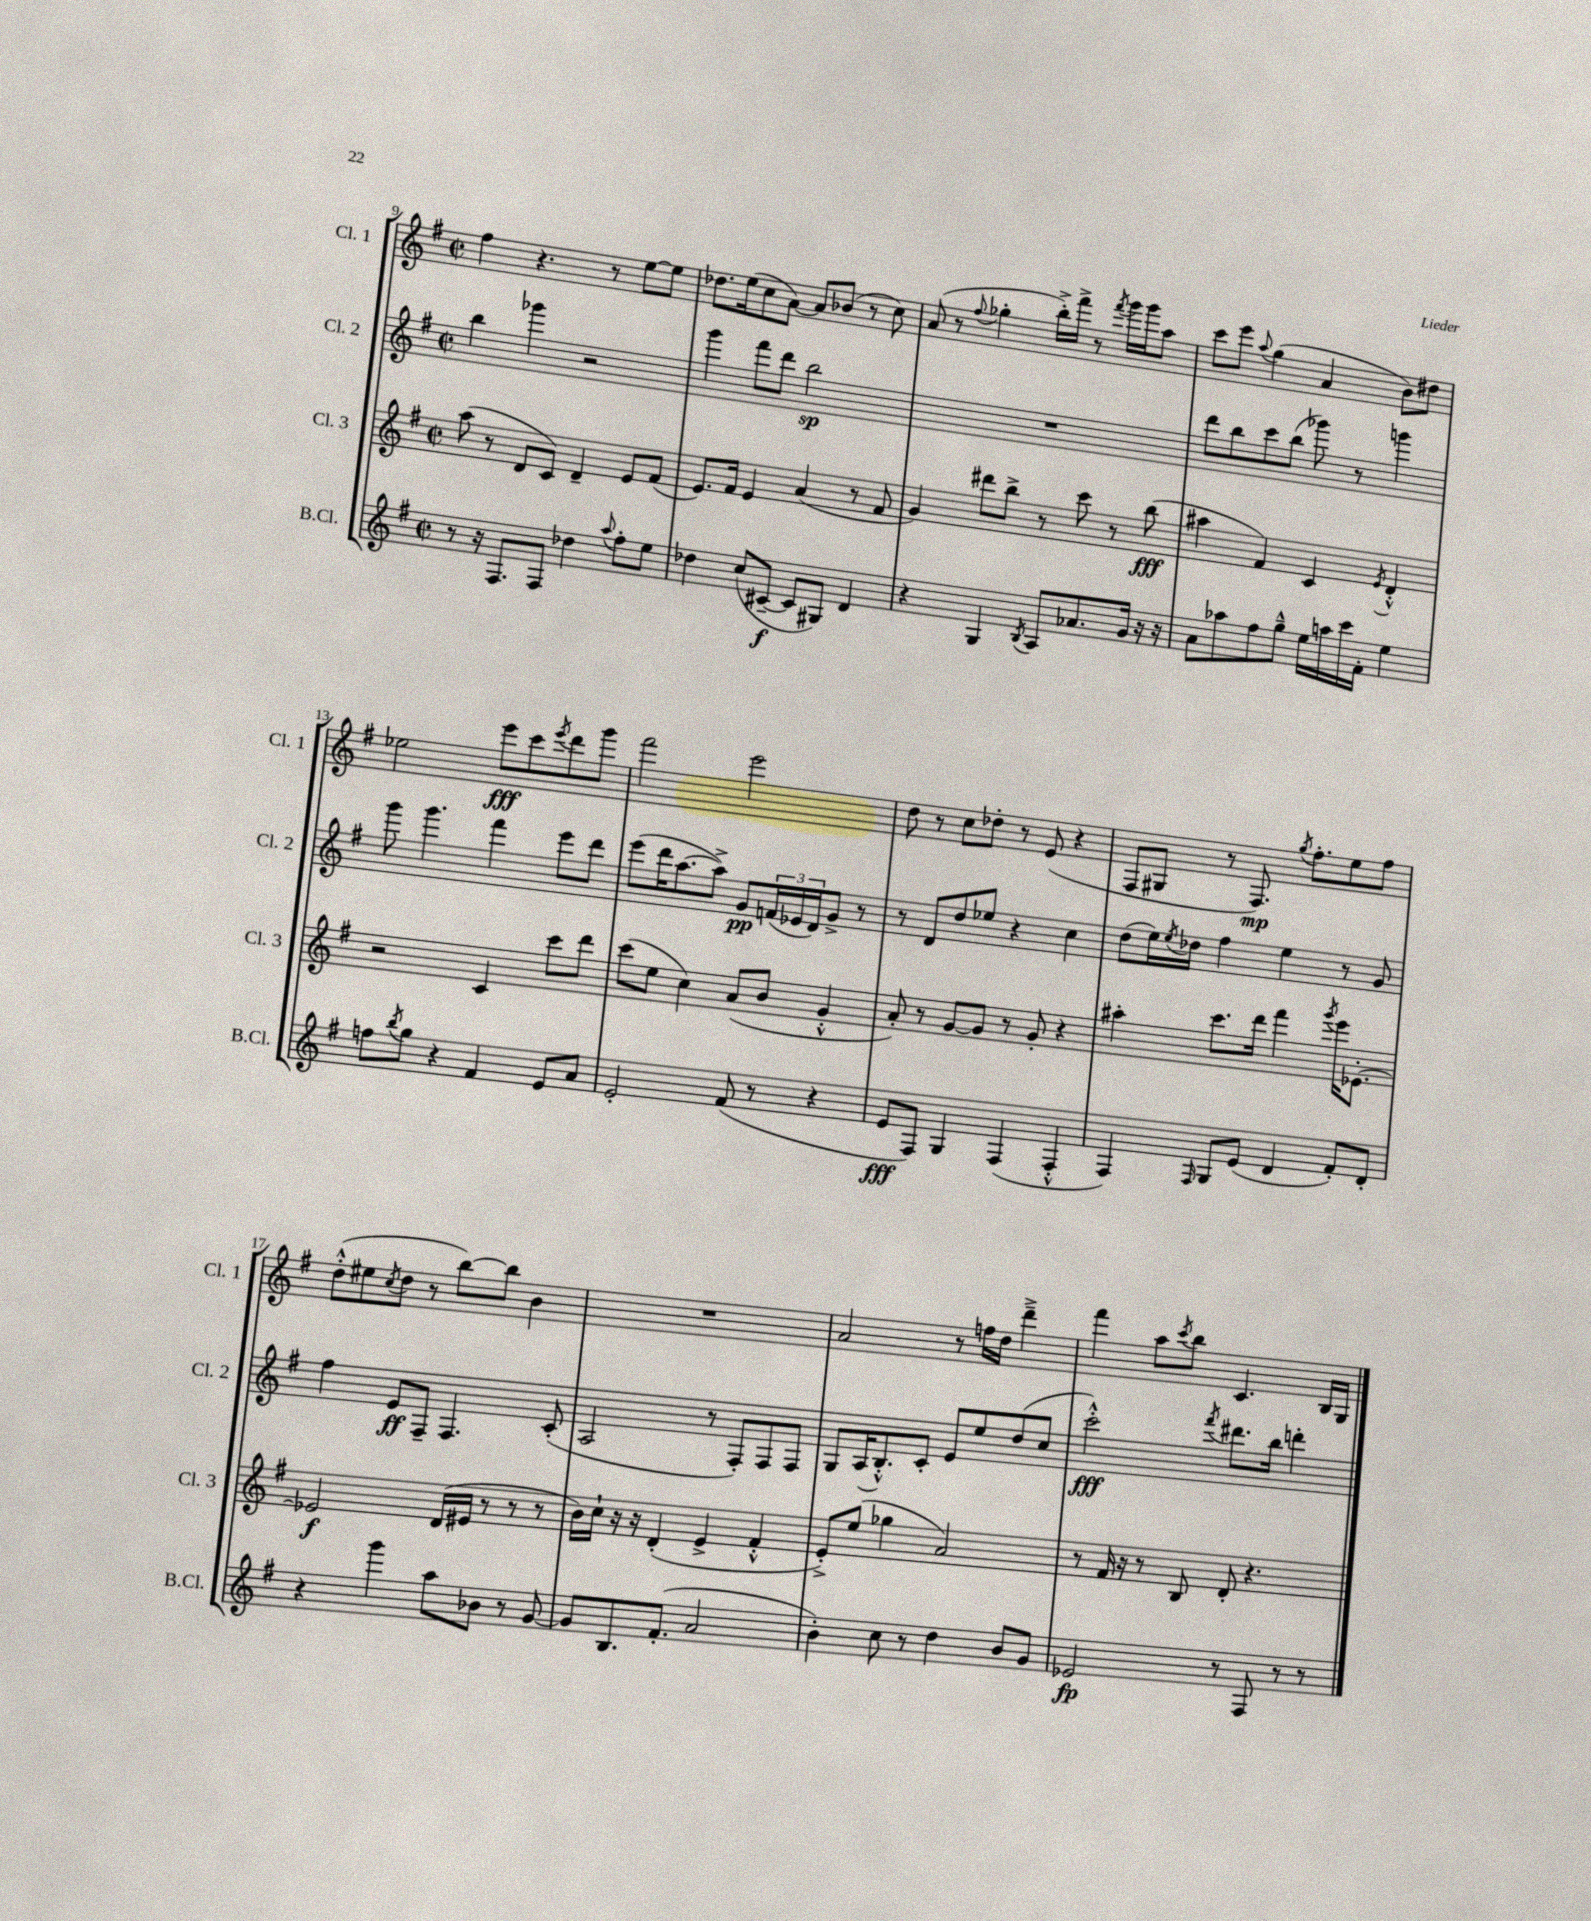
<<
\new StaffGroup <<
\new Staff = "s0" \with { instrumentName = "Cl. 1" shortInstrumentName = "Cl. 1" } {
    \clef treble \key g \major \defaultTimeSignature \time 2/2
    fis''4 r4. r8 e''8~ e''8 |
    des''8. e''16( c''8 a'8~) a'8 bes'8( r8 c''8) |
    a'8( r8 \appoggiatura { fis''8 } ges''4-. b''16-.->) fis'''16-> r8 \acciaccatura { fis'''8 } g'''16 g'''16 a''8 |
    c'''8 e'''8 \appoggiatura { a''8 } g''4( a'4 b'8) dis''8 |
    ees''2 e'''8\fff c'''8 \acciaccatura { e'''8 } d'''8 g'''8 |
    fis'''2 e'''2 |
    d''8 r8 c''8 des''8-. r8 e'8( r4 |
    fis8 gis8 r8 fis8.\mp) \acciaccatura { g''8 } fis''8.-. e''8 fis''8 |
    d''8-.-^( eis''8 \acciaccatura { c''8 } d''8 r8 b''8~) b''8 b'4 |
    R1 |
    a'2 r8 f''16 d''16 d'''4---> |
    fis'''4 a''8 \acciaccatura { c'''8 } b''8 c'4. b16 g16 \bar "|." |
}
\new Staff = "s1" \with { instrumentName = "Cl. 2" shortInstrumentName = "Cl. 2" } {
    \clef treble \key g \major \defaultTimeSignature \time 2/2
    b''4 ges'''4 r2 |
    g'''4 fis'''8 d'''8 b''2\sp |
    R1 |
    d'''8 b''8 c'''8 b''8( ges'''8) r8 g'''4 |
    g'''8 g'''4. fis'''4 e'''8 d'''8 |
    e'''8( d'''16 a''8.~ a''8->) g'8\pp \tuplet 3/2 { f'16( ees'16 d'16) } g'8-> r8 |
    r8 d'8 d''8 ees''8 r4 c''4 |
    d''8( e''16) \acciaccatura { e''8 } des''16 fis''4 e''4 r8 g'8 |
    fis''4 e'8\ff fis8-- fis4. c'8-.( |
    a2 r8 fis8-.) fis8 fis8 |
    g8 a16( b8.-.-^) c'8-. e'8 e''8 d''8( c''8 |
    c'''2-.-^\fff) \acciaccatura { fis'''8 } dis'''8. b''16 d'''4-. \bar "|." |
}
\new Staff = "s2" \with { instrumentName = "Cl. 3" shortInstrumentName = "Cl. 3" } {
    \clef treble \key g \major \defaultTimeSignature \time 2/2
    a''8( r8 d'8 c'8) d'4-- e'8 fis'8( |
    e'8.) fis'16 e'4 a'4( r8 fis'8 |
    g'4) dis'''8 b''8-> r8 c'''8 r8 b''8\fff( |
    ais''4 fis'4) c'4 \acciaccatura { e'8 } d'4-.-^ |
    r2 c'4 c'''8 d'''8 |
    c'''8( e''8 c''4) a'8( b'8 g'4-.-^ |
    a'8-.) r8 g'8~ g'8 r8 g'8-. r4 |
    ais''4-. c'''8. d'''16 fis'''4 \acciaccatura { g'''8 } e'''16 ees'8.~-. |
    ees'2\f d'16( eis'16 r8 r8 r8 |
    b'16) c''16-! r16 r16 d'4-.( e'4-> fis'4-.-^ |
    e'8-.->) e''8( ges''4 a'2) |
    r8 fis'16 r16 r8 b8 d'8-. r4. \bar "|." |
}
\new Staff = "s3" \with { instrumentName = "B.Cl." shortInstrumentName = "B.Cl." } {
    \clef treble \key g \major \defaultTimeSignature \time 2/2
    r8 r16 fis8. fis8 des''4 \appoggiatura { a''8 } fis''8-. e''8 |
    des''4 c''8( cis'8~--\f cis'8 gis8) d'4 |
    r4 g4 \acciaccatura { b8 } a8 aes'8. g'16 r16 r16 |
    a'8 aes''8 fis''8 g''8---^ e''16 a''16 c'''16 fis'16-. e''4 |
    f''8 \acciaccatura { b''8 } g''8 r4 fis'4 e'8 a'8 |
    e'2-. fis'8( r8 r4 |
    e'8\fff fis8) g4 fis4( fis4-.-^ |
    fis4) \grace { fis16 } g8 e'8( d'4 fis'8-.) d'8-. |
    r4 g'''4 a''8 bes'8 r8 g'8~ |
    g'8 b8. fis'8.-.( a'2 |
    b'4-.) c''8 r8 d''4 b'8 g'8 |
    ees'2\fp r8 fis8 r8 r8 \bar "|." |
}
>>
>>
\layout { \context { \Score currentBarNumber = #9 } }
